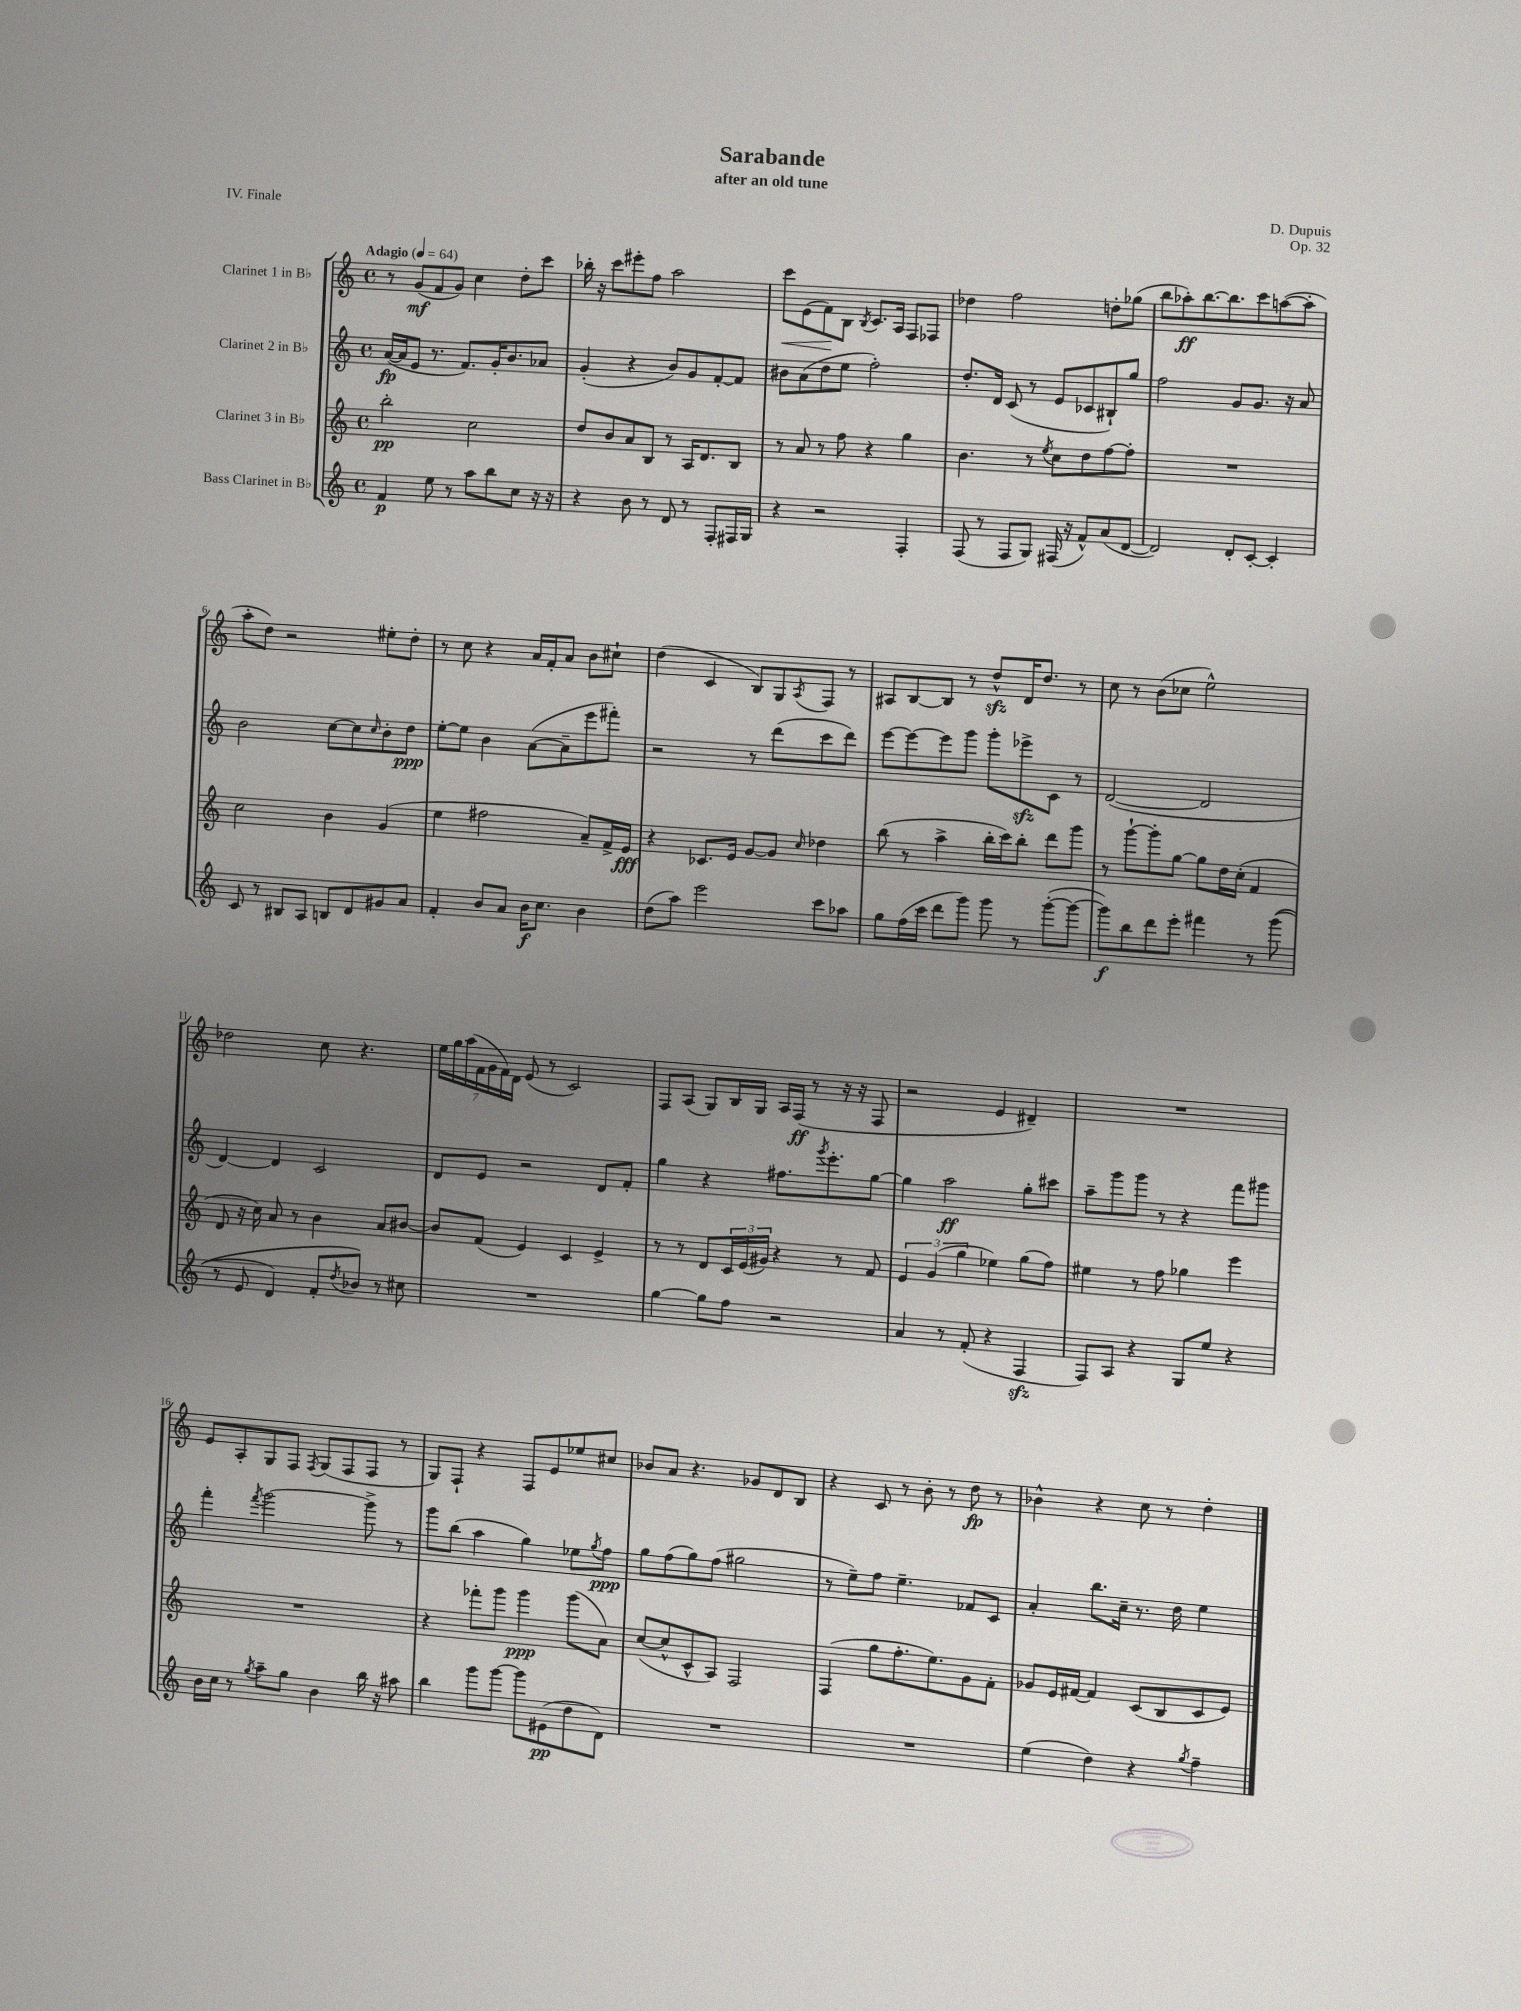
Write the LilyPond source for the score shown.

\header { title = "Sarabande" composer = "D. Dupuis" subtitle = "after an old tune" opus = "Op. 32" piece = "IV. Finale" }
<<
\new StaffGroup <<
\new Staff = "s0" \with { instrumentName = "Clarinet 1 in Bb" } {
    \clef treble \key c \major \defaultTimeSignature \time 4/4 \tempo "Adagio" 4 = 64
    r8 g'8\mf( f'8 g'8) c''4 d''8-. c'''8 |
    bes''16-. r16 c'''8 eis'''8-. f''8 a''2 |
    c'''8\< e'8( f'8\!) b8 \acciaccatura { b8 } c'8. a16 f8 fes8 |
    des''4 f''2 d''8-. ges''8( |
    b''8 aes''8-.\ff) b''8.~ b''8. c'''8 a''8~( a''8-. |
    a''8-. d''8) r2 eis''8-. d''8-. |
    r8 c''8 r4 a'16 f'16-. a'8 b'8 cis''8-! |
    d''4( c'4 b8) g8 \acciaccatura { a8 } f8 r8 |
    ais8 b8~ b8 r8 d''8-^\sfz d'16 d''8. r8 |
    c''8 r8 b'8( ces''8 e''2-^) |
    des''2 c''8 r4. |
    \tuplet 7/4 { e''16 g''16 a''16( f'16 g'16 f'16) d'16 } e'8( r8 c'2) |
    f8 a8( g8) b16 g16 a16 f16\ff( r8 r16 r16 f8 |
    r2 e'4 dis'4--) |
    R1 |
    e'8 a8-. g8 f8 \acciaccatura { f8 } g8( f8 f8 r8 |
    g8) f8-! r4 f8 e'8 ees''8 cis''8 |
    bes'8 a'8 r4. ges'8 d'8 b8 |
    r4 c'8 r8 b'8-. r8 d''8\fp r8 |
    bes'4-^ r4 c''8 r8 d''4-. \bar "|." |
}
\new Staff = "s1" \with { instrumentName = "Clarinet 2 in Bb" } {
    \clef treble \key c \major \defaultTimeSignature \time 4/4
    a'16~\fp( a'16 e'8 r8. f'8.) g'16-. b'8. aes'8 |
    g'4-.( r4 b'8) g'8 f'8~-. f'8 |
    bis'8 a'8( d''8 e''8 f''2-.) |
    d''8.-. d'16 c'8( r8 e'8 ces'8 bis8-!) g''8 |
    f''2 g'8 g'8. r16 a'8 |
    b'2 c''8~ c''8 \grace { c''16 } b'8-. d''8\ppp |
    e''8~-. e''8 b'4 a'8~( a'8-- e'''8 fis'''8-.) |
    r2 r8 d'''8( c'''8 d'''8) |
    e'''8~ e'''8~ e'''8 g'''8 g'''8-. ees'''8->\sfz c'8 r8 |
    d'2~( d'2 |
    d'4~) d'4 c'2 |
    d'8 e'8 r2 d'8 f'8-. |
    g''4 r4 fis''8. \acciaccatura { g'''8 } e'''8.-. g''8~ |
    g''4 a''2\ff g''8-. cis'''8 |
    a''8-- g'''8 g'''8 r8 r4 f'''8 gis'''8 |
    f'''4-. \acciaccatura { f'''8 } g'''2~ g'''8-> r8 |
    g'''8 b''8( a''4 g''4) ees''8 \acciaccatura { g''8 } f''8\ppp |
    g''8 f''8( g''8) f''8( gis''2 |
    r8 e''8--) f''8 e''4.-- fes'8 c'8 |
    a'4-. b''8. c''16-- r8. d''16 e''4 \bar "|." |
}
\new Staff = "s2" \with { instrumentName = "Clarinet 3 in Bb" } {
    \clef treble \key c \major \defaultTimeSignature \time 4/4
    b''2-.\pp c''2 |
    d''8 b'8 a'8 b8 r8 a16 d'8. b8 |
    r8 a'8 r8 f''8 r4 g''4 |
    b'4. r8 \acciaccatura { e''8 } c''8 d''8 f''8~ f''8-. |
    R1 |
    c''2 b'4 g'4( |
    e''4 fis''2 a'8--) f'16-> e'16\fff |
    r4 ces'8. e'16 g'8~ g'8 \grace { c''16 } des''4 |
    b''8( r8 a''4-> b''16-. c'''16) b''8-. d'''8 g'''8 |
    r8 g'''8~-! g'''8-. g''8~ g''8 d''16 c''16-.( f'4 |
    d'8 r16 c''16) a'8 r8 b'4 a'8 bis'8~ |
    bis'8 f'8( e'4) c'4 e'4-> |
    r8 r8 d'8 \tuplet 3/2 { c'16 e'16( gis'16) } r4 r8 f'8 |
    \tuplet 3/2 { e'4 g'4( g''4 } ees''4) g''8( f''8) |
    eis''4 r8 f''8 ges''4 e'''4 |
    R1 |
    r4 fes'''8-. g'''8 g'''4\ppp g'''8( a'8) |
    c''8~( c''8-^ c'8-^ a8) f2 |
    f4( g''8 f''8.-. e''8.) g'8 f'8-. |
    ges'8 e'16 fis'16~ fis'4 c'8( b8 c'8 e'8) \bar "|." |
}
\new Staff = "s3" \with { instrumentName = "Bass Clarinet in Bb" } {
    \clef treble \key c \major \defaultTimeSignature \time 4/4
    f'4\p e''8 r8 a''8 b''8 c''8 r16 r16 |
    r4 b'8 r8 d'8 r8 f8-. fis16 g16 |
    r4 r2 f4-. |
    f8( r8 f8 g8) fis16( r16 f'8-^) a'8( d'8~ |
    d'2) d'8-. c'8~-. c'4-. |
    c'8 r8 bis8 a8 b8 d'8 gis'8 a'8 |
    f'4-. b'8 a'8 b'16\f c''8. b'4 |
    d''8( a''8) e'''2 c'''8 aes''8 |
    g''8 f''16( c'''16 d'''8 g'''8) g'''8 r8 g'''8~-.( g'''8~ |
    g'''8\f) b''8 d'''8 e'''8-. fis'''4 r8 g'''8(\( |
    r8 e'8 d'4) f'8-. \acciaccatura { d''8 } bes'8\) r8 cis''8 |
    R1 |
    g''4~ g''8 f''8 r2 |
    a'4 r8 f'8-.( r4 f4\sfz |
    f8) a8 r4 g8 e''8 r4 |
    b'16 c''16 r8 \acciaccatura { g''8 } a''8-- g''8 b'4 b''16 r16 ais''8 |
    b''4 g'''8 g'''8~ g'''8 eis'8\pp( d''8 d'8) |
    R1 |
    R1 |
    e''4( d''4) r4 \acciaccatura { g''8 } f''4-- \bar "|." |
}
>>
>>
